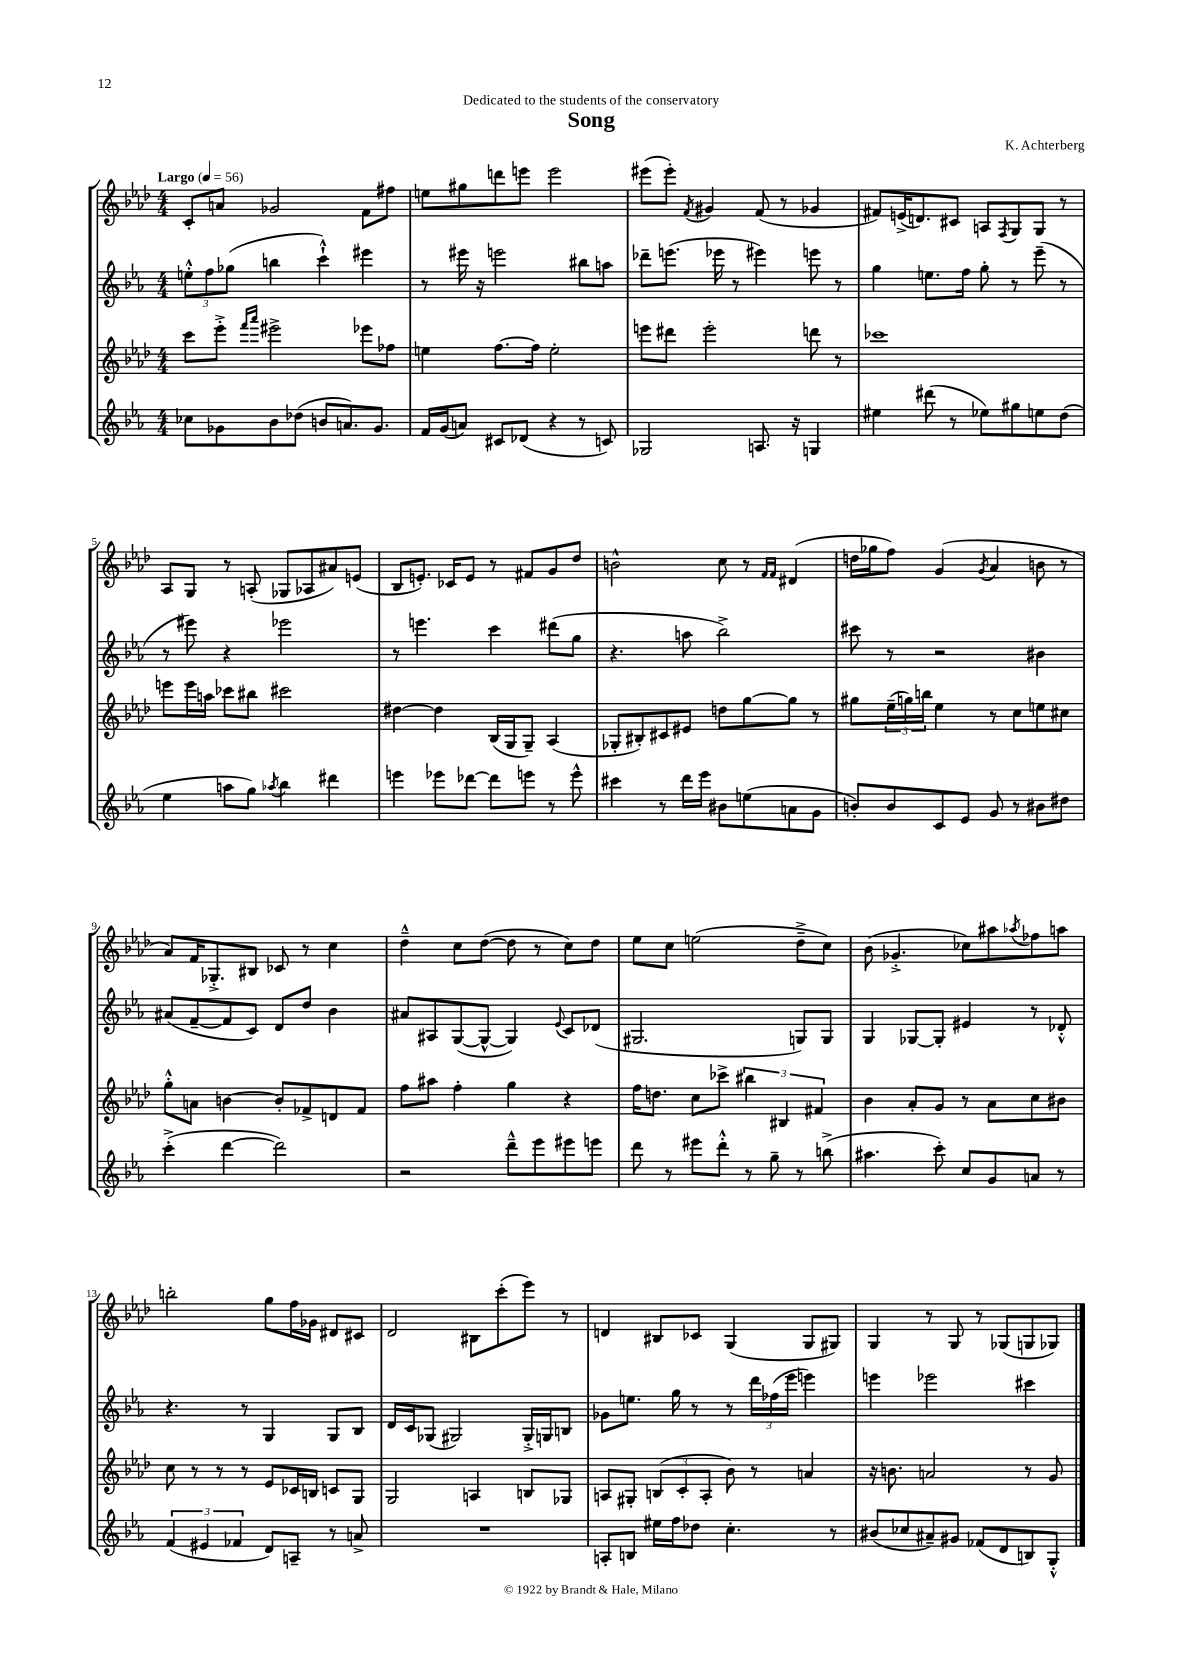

**kern	**kern	**kern	**kern
*staff4	*staff3	*staff2	*staff1
*clefG2	*clefG2	*clefG2	*clefG2
*k[b-e-a-]	*k[b-e-a-d-]	*k[b-e-a-]	*k[b-e-a-d-]
*M4/4	*M4/4	*M4/4	*M4/4
*MM56	*MM56	*MM56	*MM56
8cc-	8ccc	12ee'^^	8c'
.	.	12ff	.
8g-	8eee-'^	.	8a
.	.	(12gg-	.
.	16qqfff	.	.
.	16qqaaa-	.	.
8b-	2eee#^	4bb	2g-
(8dd-	.	.	.
8b	.	4ccc`^^)	.
8.a)	.	.	.
.	8eee-	4eee#	8f
8.g-	.	.	.
.	8ff-	.	8ff#
=	=	=	=
16f	4ee	8r	8ee
(16g	.	.	.
8a)	.	16eee#	8gg#
.	.	16r	.
8c#	[8.ff	2eee	8ddd
(8d-	.	.	8eee
.	16ff]	.	.
4r	2ee'	.	2eee
8r	.	8bb#	.
8c)	.	8aa	.
=	=	=	=
2G-	8eee	8ddd-~	(8eee#
.	8ddd#	(8.eee	8eee#')
.	.	.	8qf
.	2eee'	.	4g#
.	.	16eee-	.
.	.	8r	.
8.A	.	4eee#)	(8f
.	.	.	8r
16r	.	.	.
4G	8ddd	8eee	4g-
.	8r	8r	.
=	=	=	=
4ee#	1ccc-	4gg	8f#)
.	.	.	(16e^
.	.	.	8.d)
(8ddd#	.	8.ee	.
8r	.	.	8c#
.	.	16ff	.
8ee-)	.	8gg'	8A
.	.	.	8qF
8gg#	.	8r	8G
8ee	.	(8eee-~	8G
(8dd	.	8r	8r
=	=	=	=
4ee-	8eee	8r	8A-
.	16eee	8eee#)	8G
.	16aa	.	.
8aa	8ccc-	4r	8r
8gg)	8bb#	.	(8A'
8qaa-	.	.	.
4bb-	2ccc#	2eee-	8G-
.	.	.	8A-
4ddd#	.	.	8a#)
.	.	.	(8e
=	=	=	=
4eee	[4dd#	8r	8B-
.	.	4.eee	8.e')
8eee-	4dd#]	.	.
.	.	.	16c-
[8ddd-	.	.	8e
8ddd-]	(16B-	4ccc	8r
.	16G	.	.
8eee	8G~)	.	8f#
8r	(4A-	(8ddd#	8g
8eee^^	.	8gg	8dd-
=	=	=	=
4ccc#	8G-'	4.r	2b^^
.	8B#')	.	.
8r	8c#	.	.
16ddd	8e#	8aa	.
16eee-	.	.	.
8b#	8dd	2bb-^)	8cc
(8ee	[8gg	.	8r
.	.	.	16qqf
.	.	.	16qqf
8a	8gg]	.	(4d#
8g	8r	.	.
=	=	=	=
8b')	8gg#	8ccc#	16dd
.	.	.	16gg-
8b	(24ee-~	8r	8ff)
.	24gg)	.	.
.	24bb	.	.
8c	4ee-	2r	(4g
8e-	.	.	.
.	.	.	8qg
8g	8r	.	4a-
8r	8cc	.	.
8b#	8ee	4b#	8b
8dd#	8cc#	.	8r
=	=	=	=
(4ccc'^	8gg'^^	(8a#	8a-)
.	8a	[8f~	16f
.	.	.	8.G-'^
[4ddd	[4b	8f]	.
.	.	8c)	8B#
2ddd])	8b']	8d	8c-
.	8f-^	8dd	8r
.	8d	4b-	4cc
.	8f-	.	.
=	=	=	=
2r	8ff	8a#	4dd-~^^
.	8aa#	8A#	.
.	4ff'	([8G	8cc
.	.	8G^^_	([8dd-
8ddd~^^	4gg	4G])	8dd-]
8eee-	.	.	8r
.	.	8qqe-	.
8eee#	4r	8c	8cc)
8eee	.	(8d-	8dd-
=	=	=	=
8ddd	16ff	2.G#	8ee-
.	8.dd	.	.
8r	.	.	8cc
8eee#	8cc	.	(2ee
8ddd'^^	8ccc-^	.	.
8r	6bb#	.	.
8gg~	.	.	.
.	6B#	.	.
8r	.	8G)	8dd-~^
.	6f#	.	.
(8bb^	.	8G	8cc)
=	=	=	=
4.aa#	4b-	4G	(8b-
.	.	.	4.g-'^
.	8a-'	[8G-	.
8ccc')	8g	8G-']	.
8cc	8r	4e#	8cc-)
8g	8a-	.	8aa#
.	.	.	8qaa-
8a	8cc	8r	8ff-
8r	8b#	8d-'^^	8aa
=	=	=	=
(6f	8cc	4.r	2bb'
.	8r	.	.
6e#	.	.	.
.	8r	.	.
6f-	.	.	.
.	8r	8r	.
8d)	8e-	4G	8gg
8A~	16c-	.	16ff
.	16B	.	16g-
8r	8c	8G	8d#
8a^	8G	8B-	8c#
=	=	=	=
1r	2G	16d	2d-
.	.	16c	.
.	.	(8G-	.
.	.	2G#)	.
.	4A	.	8B#
.	.	.	(8ccc'
.	8B	16G#'^	8eee-)
.	.	16G	.
.	8G-	8B	8r
=	=	=	=
8A'	8A	8g-	4d
8B	8G#'	8.ee	.
16ee#	(12B	.	8B#
16ff	.	16gg	.
.	12c'	.	.
8dd-	.	8r	8c-
.	12A'	.	.
4.cc'	8b-)	8r	(4G
.	8r	24ddd	.
.	.	(24ff-	.
.	.	24eee-	.
.	4a	4eee)	8G
8r	.	.	8G#)
=	=	=	=
(8b#	16r	4eee	4G
.	8.b	.	.
8cc-	.	.	.
8a#~)	2a	2eee-	8r
8g#	.	.	8G
(8f-	.	.	8r
8d	.	.	(8G-
8B)	8r	4ccc#	8G
8G'^^	8g	.	8G-)
==	==	==	==
*-	*-	*-	*-
